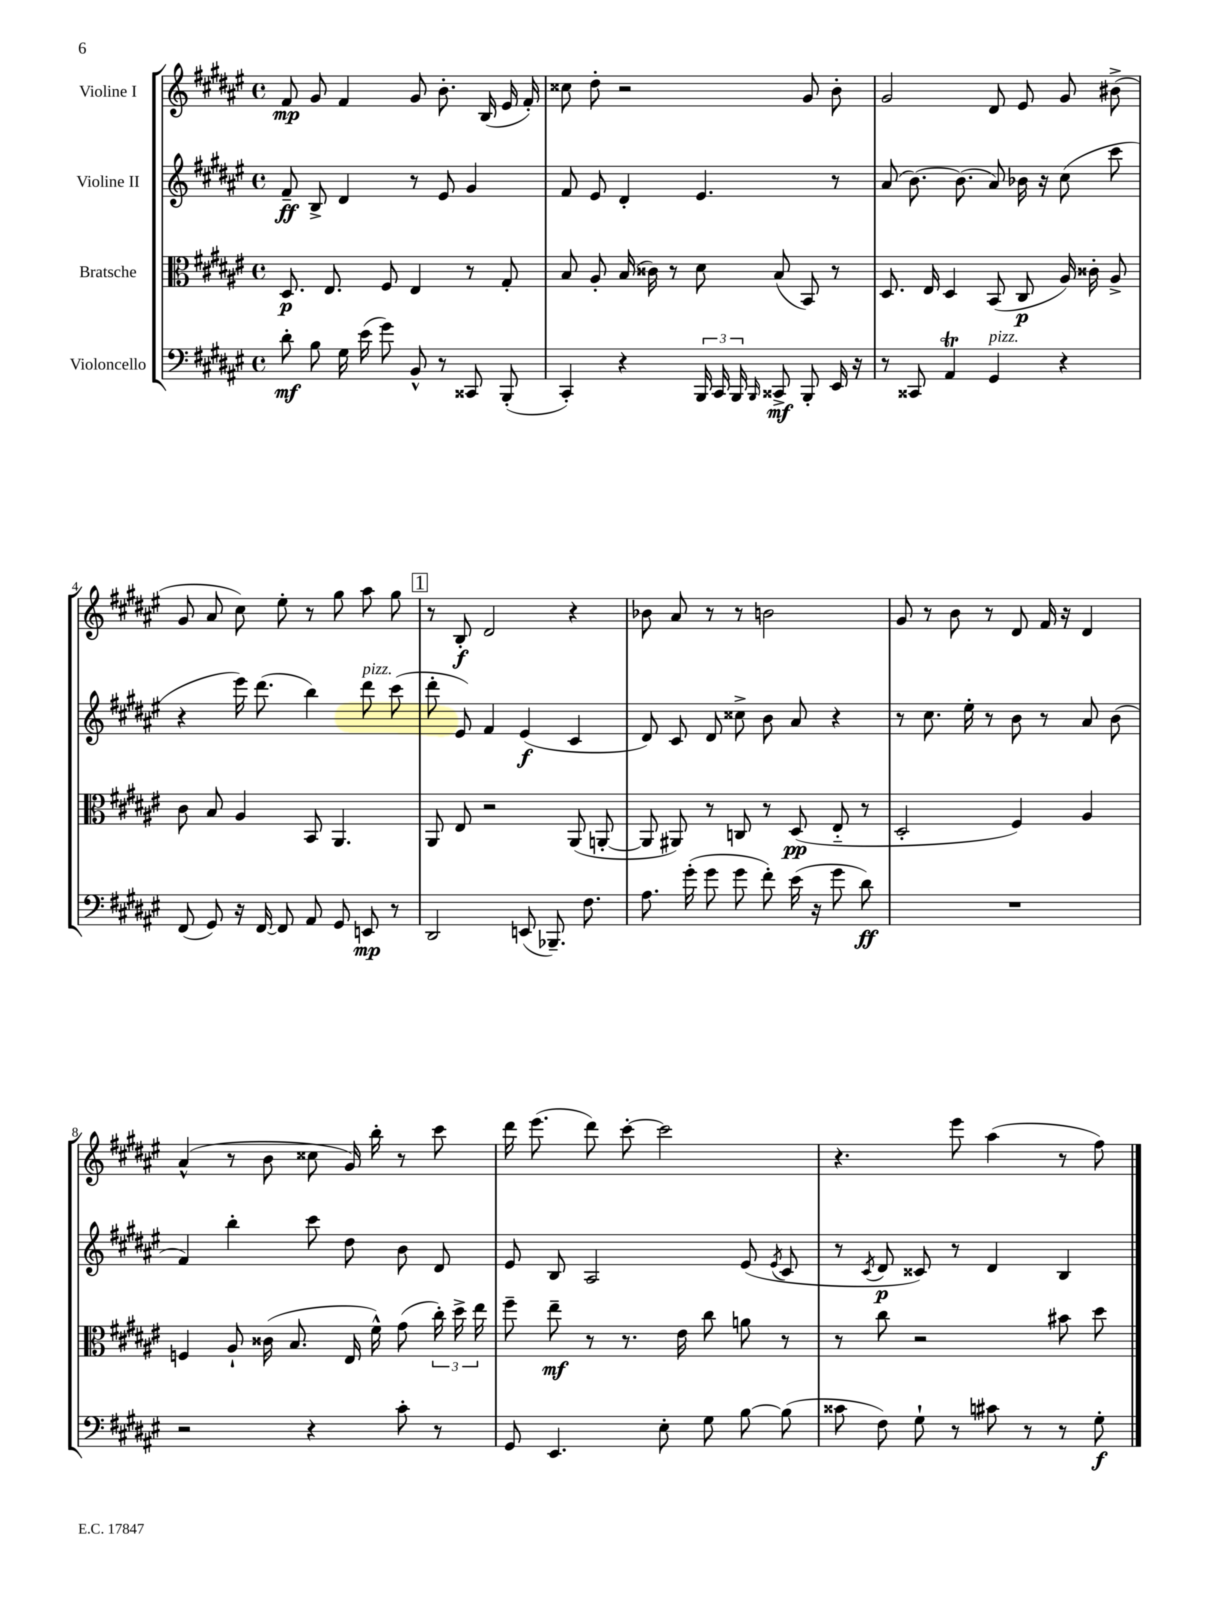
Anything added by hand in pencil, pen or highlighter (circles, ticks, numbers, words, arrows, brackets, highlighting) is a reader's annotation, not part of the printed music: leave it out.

**kern	**kern	**kern	**kern
*staff4	*staff3	*staff2	*staff1
*clefF4	*clefC3	*clefG2	*clefG2
*k[f#c#g#d#a#e#]	*k[f#c#g#d#a#e#]	*k[f#c#g#d#a#e#]	*k[f#c#g#d#a#e#]
*M4/4	*M4/4	*M4/4	*M4/4
*met(c)	*met(c)	*met(c)	*met(c)
8d#'\	8.D#/	8f#~/	8f#/
8B\	.	8B^/	8g#/
.	8.E#/	.	.
16G#\	.	4d#/	4f#/
(16e#\	.	.	.
8g#\)	8F#/	.	.
8BB^^/	4E#/	8r	8g#/
8r	.	8e#/	8.b'\
8CC##/	8r	4g#/	.
.	.	.	(16B/
(8BBB'/	8G#'/	.	16e#/
.	.	.	16f#'/)
=	=	=	=
4CC#'/)	8B/	8f#/	8cc##\
.	8A#'/	8e#/	8dd#'\
4r	(16B/	4d#'/	2r
.	16c##\)	.	.
.	8r	.	.
24BBB/	8d#\	4.e#/	.
24CC#/	.	.	.
24BBB/	.	.	.
16qqBBB/	.	.	.
8CC##^/	(8B/	.	.
8BBB'/	8BB/)	.	8g#/
16EE#/	8r	8r	8b'\
16r	.	.	.
=	=	=	=
8r	8.D#/	(8a#/	2g#/
8CC##/	.	[8.b\)	.
.	16E#/	.	.
4AA#/	4D#/	.	.
.	.	(8.b\]	.
4GG#/	(8BB/	8a#/)	8d#/
.	8C#/	16b-\	8e#/
.	.	16r	.
4r	16A#/)	(8cc#\	8g#/
.	16c##'\	.	.
.	8A#^/	8ccc#\	(8b#^\
=	=	=	=
(8FF#/	8c#\	4r	8g#/
8GG#/)	8B/	.	8a#/
16r	4A#/	16eee#\)	8cc#\)
[16FF#/	.	(8.ddd#\	.
8FF#/]	.	.	8ee#'\
8AA#/	8BB/	4bb\)	8r
8GG#/	4.AA#/	.	8gg#\
8EE/	.	8ddd#\	8aa#\
8r	.	(8ccc#\	8gg#\
=	=	=	=
2DD#/	8AA#/	8ddd#'\	8r
.	8E#/	8e#/)	8B'/
.	2r	4f#/	2d#/
(8EE/	.	(4e#/	.
8.BBB-~/)	.	.	.
.	(8AA#/	4c#/	4r
8.F#\	.	.	.
.	[8AA'/	.	.
=	=	=	=
8.A#\	8AA/]	8d#/)	8b-\
.	8AA#/)	8c#/	8a#/
(16g#'\	.	.	.
8g#\	8r	8d#/	8r
8g#\	8C/	8cc##^\	8r
8f#'\)	8r	8b\	2b\
(16e#\	(8D#/	8a#/	.
16r	.	.	.
8g#\	8E#'~/	4r	.
8d#\)	8r	.	.
=	=	=	=
1r	2D#'/	8r	8g#/
.	.	8.cc#\	8r
.	.	.	8b\
.	.	16ee#'\	.
.	.	8r	8r
.	4F#/)	8b\	8d#/
.	.	8r	16f#/
.	.	.	16r
.	4A#/	8a#/	4d#/
.	.	(8b\	.
=	=	=	=
2r	4F/	4f#/)	(4a#^^/
.	8A#`/	4bb'\	8r
.	(16c##\	.	8b\
.	8.B/	.	.
4r	.	8ccc#\	8cc##\
.	16E#/	8dd#\	16g#/)
.	16f#^^\)	.	16bb'\
8c#'\	(8g#\	8b\	8r
8r	24cc#'\)	8d#/	8ccc#\
.	24dd#^\	.	.
.	24ee#\	.	.
=	=	=	=
8GG#/	8ff#~\	8e#/	16ddd#\
.	.	.	(8.eee#\
4.EE#/	8ee#~\	8B/	.
.	8r	2A#/	8ddd#\)
.	8.r	.	[8ccc#'\
8E#'\	.	.	2ccc#\]
.	16e#\	.	.
8G#\	8cc#\	.	.
[8B\	8a\	(8e#/	.
.	.	8qe#/	.
(8B\]	8r	8c#/	.
=	=	=	=
8c##\	8r	8r	4.r
.	.	8qc#/	.
8F#\)	8cc#\	8d#/	.
8G#`\	2r	8c##/)	.
8r	.	8r	8eee#\
8c#\	.	4d#/	(4aa#\
8r	.	.	.
8r	8b#\	4B/	8r
8G#'\	8dd#\	.	8ff#\)
==	==	==	==
*-	*-	*-	*-
